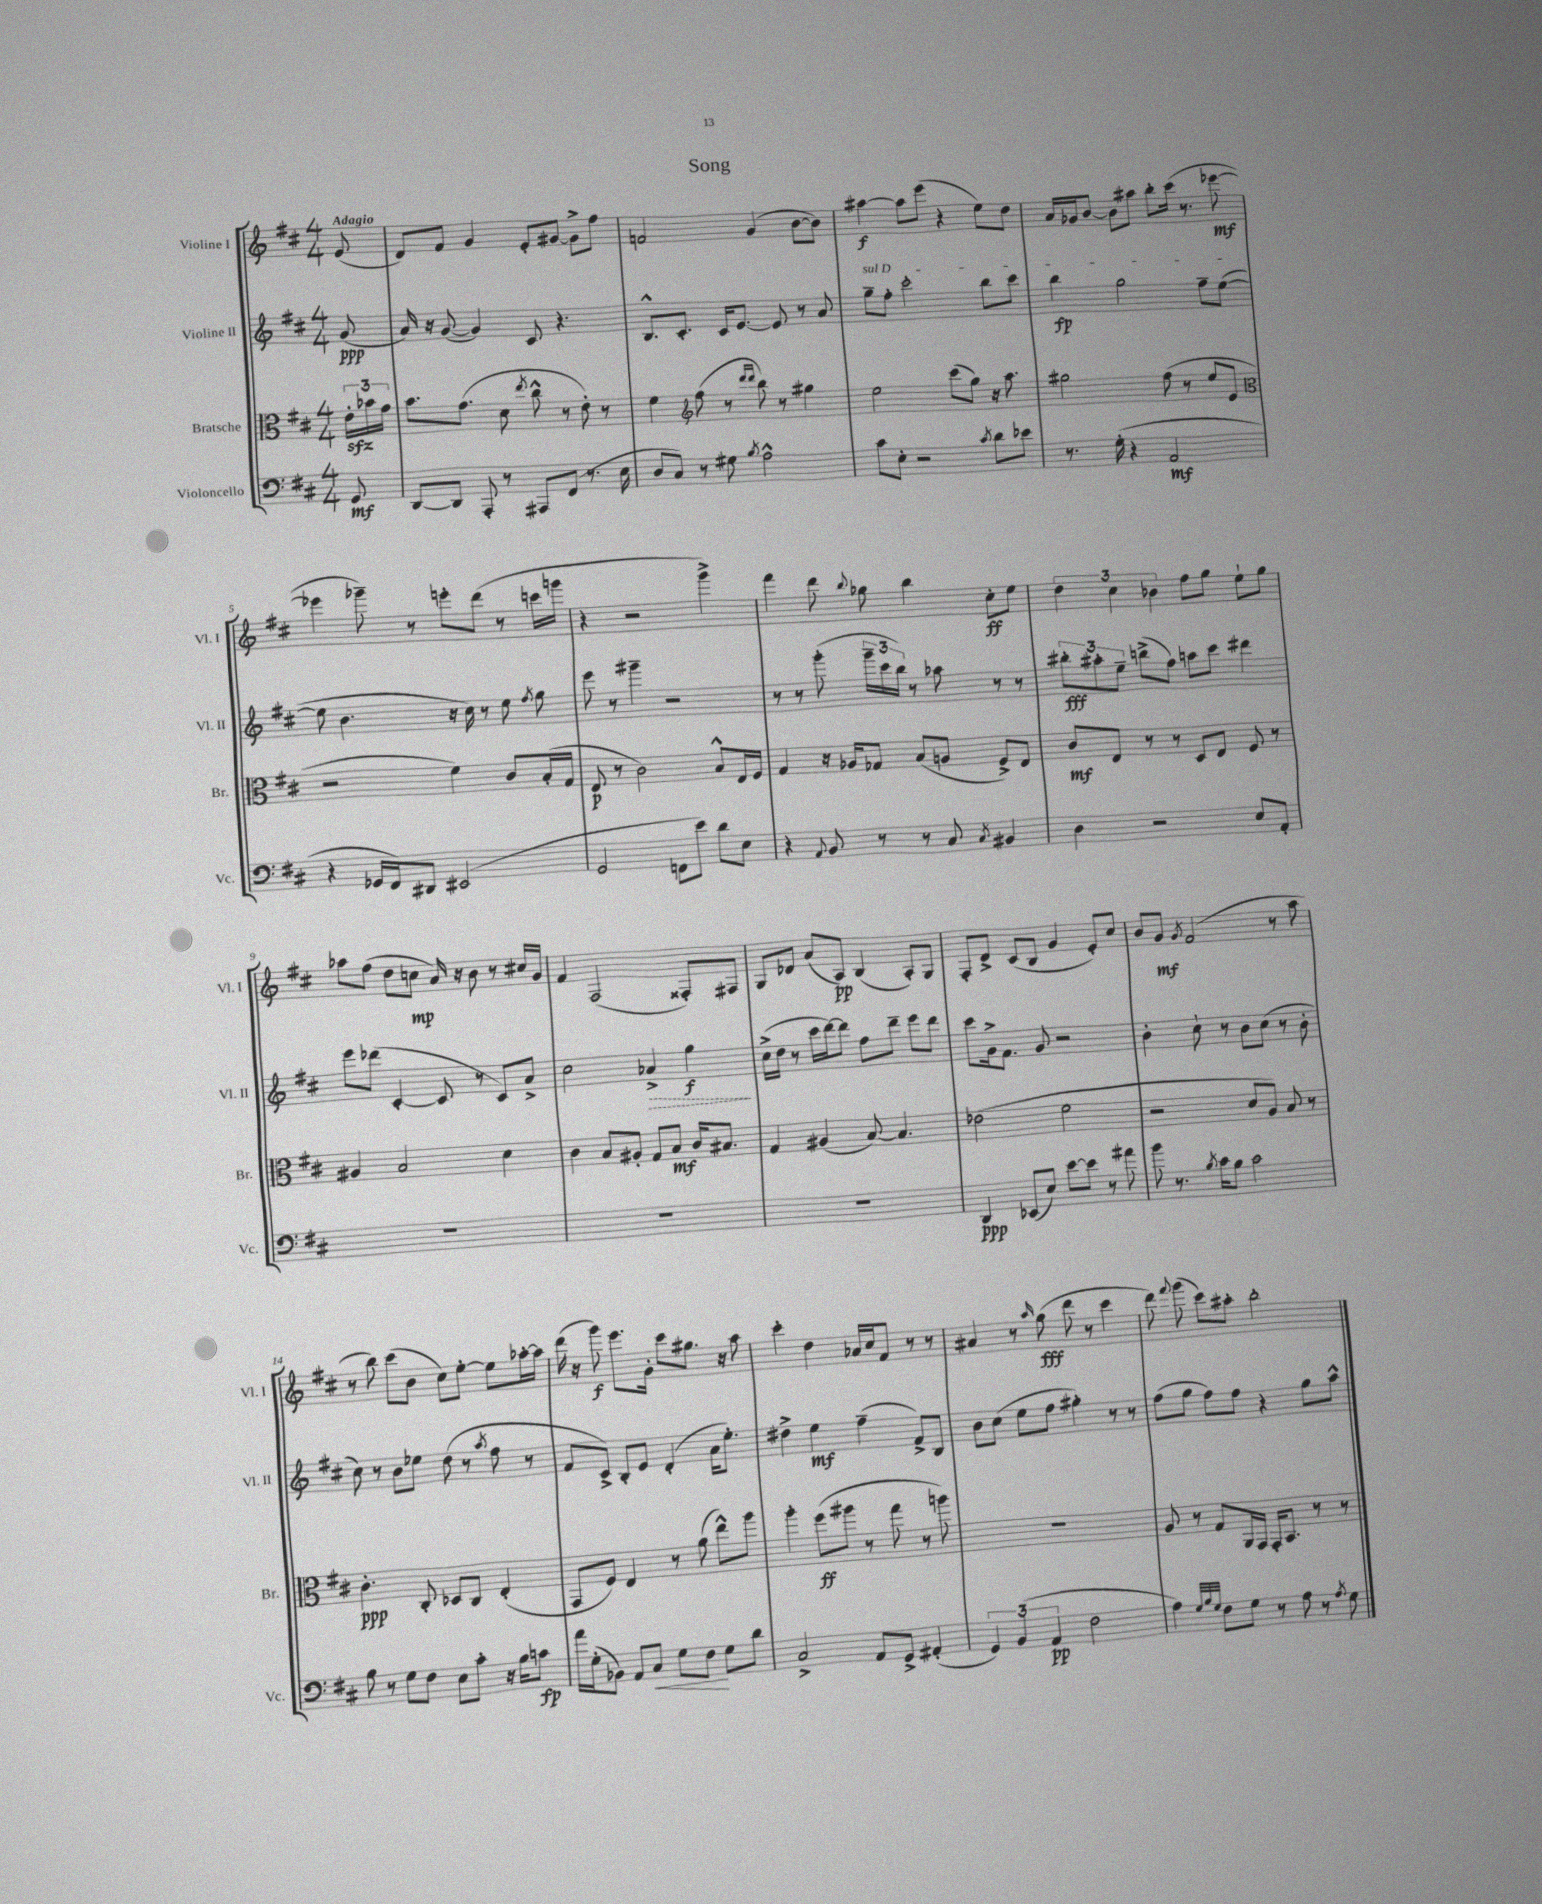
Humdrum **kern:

**kern	**kern	**kern	**kern
*staff4	*staff3	*staff2	*staff1
*clefF4	*clefC3	*clefG2	*clefG2
*k[f#c#]	*k[f#c#]	*k[f#c#]	*k[f#c#]
*M4/4	*M4/4	*M4/4	*M4/4
8GG	24e'	(8g	(8e
.	24b-	.	.
.	24g	.	.
=	=	=	=
[8DD	8.b	16a)	8d)
.	.	16r	.
8DD]	.	([8g	8f#
.	(8.g	.	.
8AAA'	.	4g])	4g
8r	8d	.	.
.	8qee	.	.
8AAA#	8cc#^^	8c#	8e'
(8FF#	8r	4.r	[8g#
8.r	8e')	.	8g#^]
.	8r	.	8ff#
16E	.	.	.
=	=	=	=
8D	4f#	8.B^^	2f
8C#)	.	.	.
.	.	8.c#'	.
*	*clefG2	*	*
8r	(8ff#	.	.
8G#	8r	16c#	.
.	.	[8.e	.
.	16qqddd	.	.
8qB	16qqddd	.	.
2A^^	8bb)	.	(4g
.	8r	8e]	.
.	4gg#	8r	[8b
.	.	8a	8b])
=	=	=	=
8c#	2ee	8gg~	[4aa#
8E'	.	8ff#'	.
2r	.	2ccc#'	8aa#]
.	.	.	(8eee
.	(8ccc#	.	4r
.	8gg)	.	.
8qc#	.	.	.
8d	16r	8bb	8ee)
.	8.aa	.	.
8e-	.	8ccc#	8dd
=	=	=	=
8.r	2gg#	4bb	16a
.	.	.	16g-
.	.	.	[8b
(16G'	.	.	.
4r	.	2gg	8b]
.	.	.	8aa#
2AA	(8ff#	.	8bb'
.	8r	.	(16ccc#
.	.	.	8.r
.	8ee	8ff#~	.
.	8e	([8ee	[8eee-
=	=	=	=
*	*clefC3	*	*
4r	2r	8ee]	4eee-]
.	.	4.b	.
16GG-	.	.	8ggg-~)
16FF#)	.	.	.
8DD#	.	.	8r
(2EE#	4f#)	16r	8eee'
.	.	16cc#)	.
.	.	8r	(8ddd
.	8c#	8ee	8r
.	.	8qff#	.
.	(16B'	8gg	16ccc
.	16G	.	16ggg
=	=	=	=
2GG	8E	8eee	4r
.	8r	8r	.
.	2c#)	4ggg#~	2r
8FF	.	2r	.
8e)	.	.	.
8d	8B^^	.	4ggg^)
8E	16E	.	.
.	16F#	.	.
=	=	=	=
4r	4G	8r	4fff#
.	.	8r	.
8qqAA	.	.	.
8BB	16r	(8ggg'	8ddd
.	16A-	.	.
.	.	.	8qqbb
8r	8G-	24ggg~	8gg-
.	.	24ccc#	.
.	.	24bb)	.
8r	(8B	8r	4bb
8C#	8A	8aa-	.
8qC#	.	.	.
4BB#	8F#^)	8r	8cc#'
.	8E	8r	8ee
=	=	=	=
4D	8c#	12bb#'	6dd
.	.	12aa#'	.
.	8E	.	.
.	.	12ee~	6cc#
2r	8r	(8bb^	.
.	.	.	6b-
.	8r	8ff#)	.
.	8D	8aa	8ff#
.	8E	8ccc#	8gg
8E	8F#	4ddd#	8ee`
8AA'	8r	.	8gg
=	=	=	=
1r	4A#	8eee	8aa-
.	.	(8ddd-	(8ff#
.	2B	[4c#'	8dd
.	.	.	8cc
.	.	8c#]	16a)
.	.	.	16r
.	.	8r	8b
.	4d	8c#)	8r
.	.	8a^	16cc#
.	.	.	16g
=	=	=	=
1r	4c#	2cc#	4f#
.	8B	.	(2F#
.	8A#'	.	.
.	8G	4a-^	.
.	8B	.	.
.	16c#	4gg	8F##')
.	8.B#	.	.
.	.	.	8F#
=	=	=	=
1r	4G	(16cc#^	8G
.	.	16dd	.
.	.	8r	8d-
.	(4A#	16ccc#	(8a
.	.	[16ddd)	.
.	.	8ddd]	8A)
.	[8B)	8ff#	(4B
.	4.B]	8ddd~	.
.	.	8eee	8A')
.	.	8ddd	8G
=	=	=	=
4DD	(2e-	8ccc#	8F#'
.	.	16g^	8d^
.	.	8.f#	.
(8EE-	.	.	(8c#
8E)	.	8g	8B
[8e	2f#	2r	4g
8e]	.	.	.
8r	.	.	8e')
8a#	.	.	8cc#
=	=	=	=
8b	2r	4b'	8b
8.r	.	.	8g
.	.	.	8qg
.	.	8cc#`	(2f#
8qB	.	.	.
16c#	.	.	.
8B	.	8r	.
2c#	8d	8b	.
.	8A)	(8cc#	.
.	8B	8r	8r
.	8r	8b'	8aa
=	=	=	=
8B	4.c#'	8cc#)	8r
8r	.	8r	8bb)
8G	.	8b	(8ccc#
8F#	8C#'	8ee-	8b
8E	8D-	(8dd	8cc#)
8c#'	8C#	8r	[8ee'
.	.	8qaa	.
16r	(4E'	8ff#	8ee]
16B	.	.	.
8c	.	8r	[16aa-'
.	.	.	16aa-]
=	=	=	=
16a	8GG	8f#	(16ddd
(16G'	.	.	16r
8BB-)	8F#)	8c#^)	8ggg)
8AA	4E	8B'	8.eee
8C#	.	8e	.
.	.	.	16g'
8G	8r	(4d'	8ccc#
8F#	(8a	.	8.gg#
8G	8ee^^)	16a	.
.	.	8.ee')	16r
8d	8aa	.	8aa
=	=	=	=
2C#^	4aa'	4dd#^	4ccc#'
.	(8ff#	4ee	4dd
.	8aa#	.	.
8AA	8r	(4ff#~	16a-
.	.	.	16cc#
8GG^	8gg	.	8f#
(4AA#'	8r	8f#^)	8r
.	8aa)	8B	8r
=	=	=	=
6GG)	1r	8b	4a#
.	.	(8cc#	.
(6BB	.	.	.
.	.	8ee	8r
6AA	.	.	.
.	.	.	16qqaa
.	.	8ff#	(8gg
2F#	.	4gg#')	8ddd
.	.	.	8r
.	.	8r	4ccc#
.	.	8r	.
=	=	=	=
4A)	8A	(8ff#	8ddd)
.	.	.	8qqfff#
.	8r	8gg	(8ggg
32qqG	.	.	.
32qqB	.	.	.
32qqG	.	.	.
8F#	8G	8ff#)	8ccc#)
8G	16AA	8ff#	8aa#'
.	16GG	.	.
8r	16GG'	4r	2bb'
.	8.BB	.	.
8A	.	.	.
8r	8r	8gg	.
8qA	.	.	.
8G	8r	8aa^^	.
==	==	==	==
*-	*-	*-	*-
